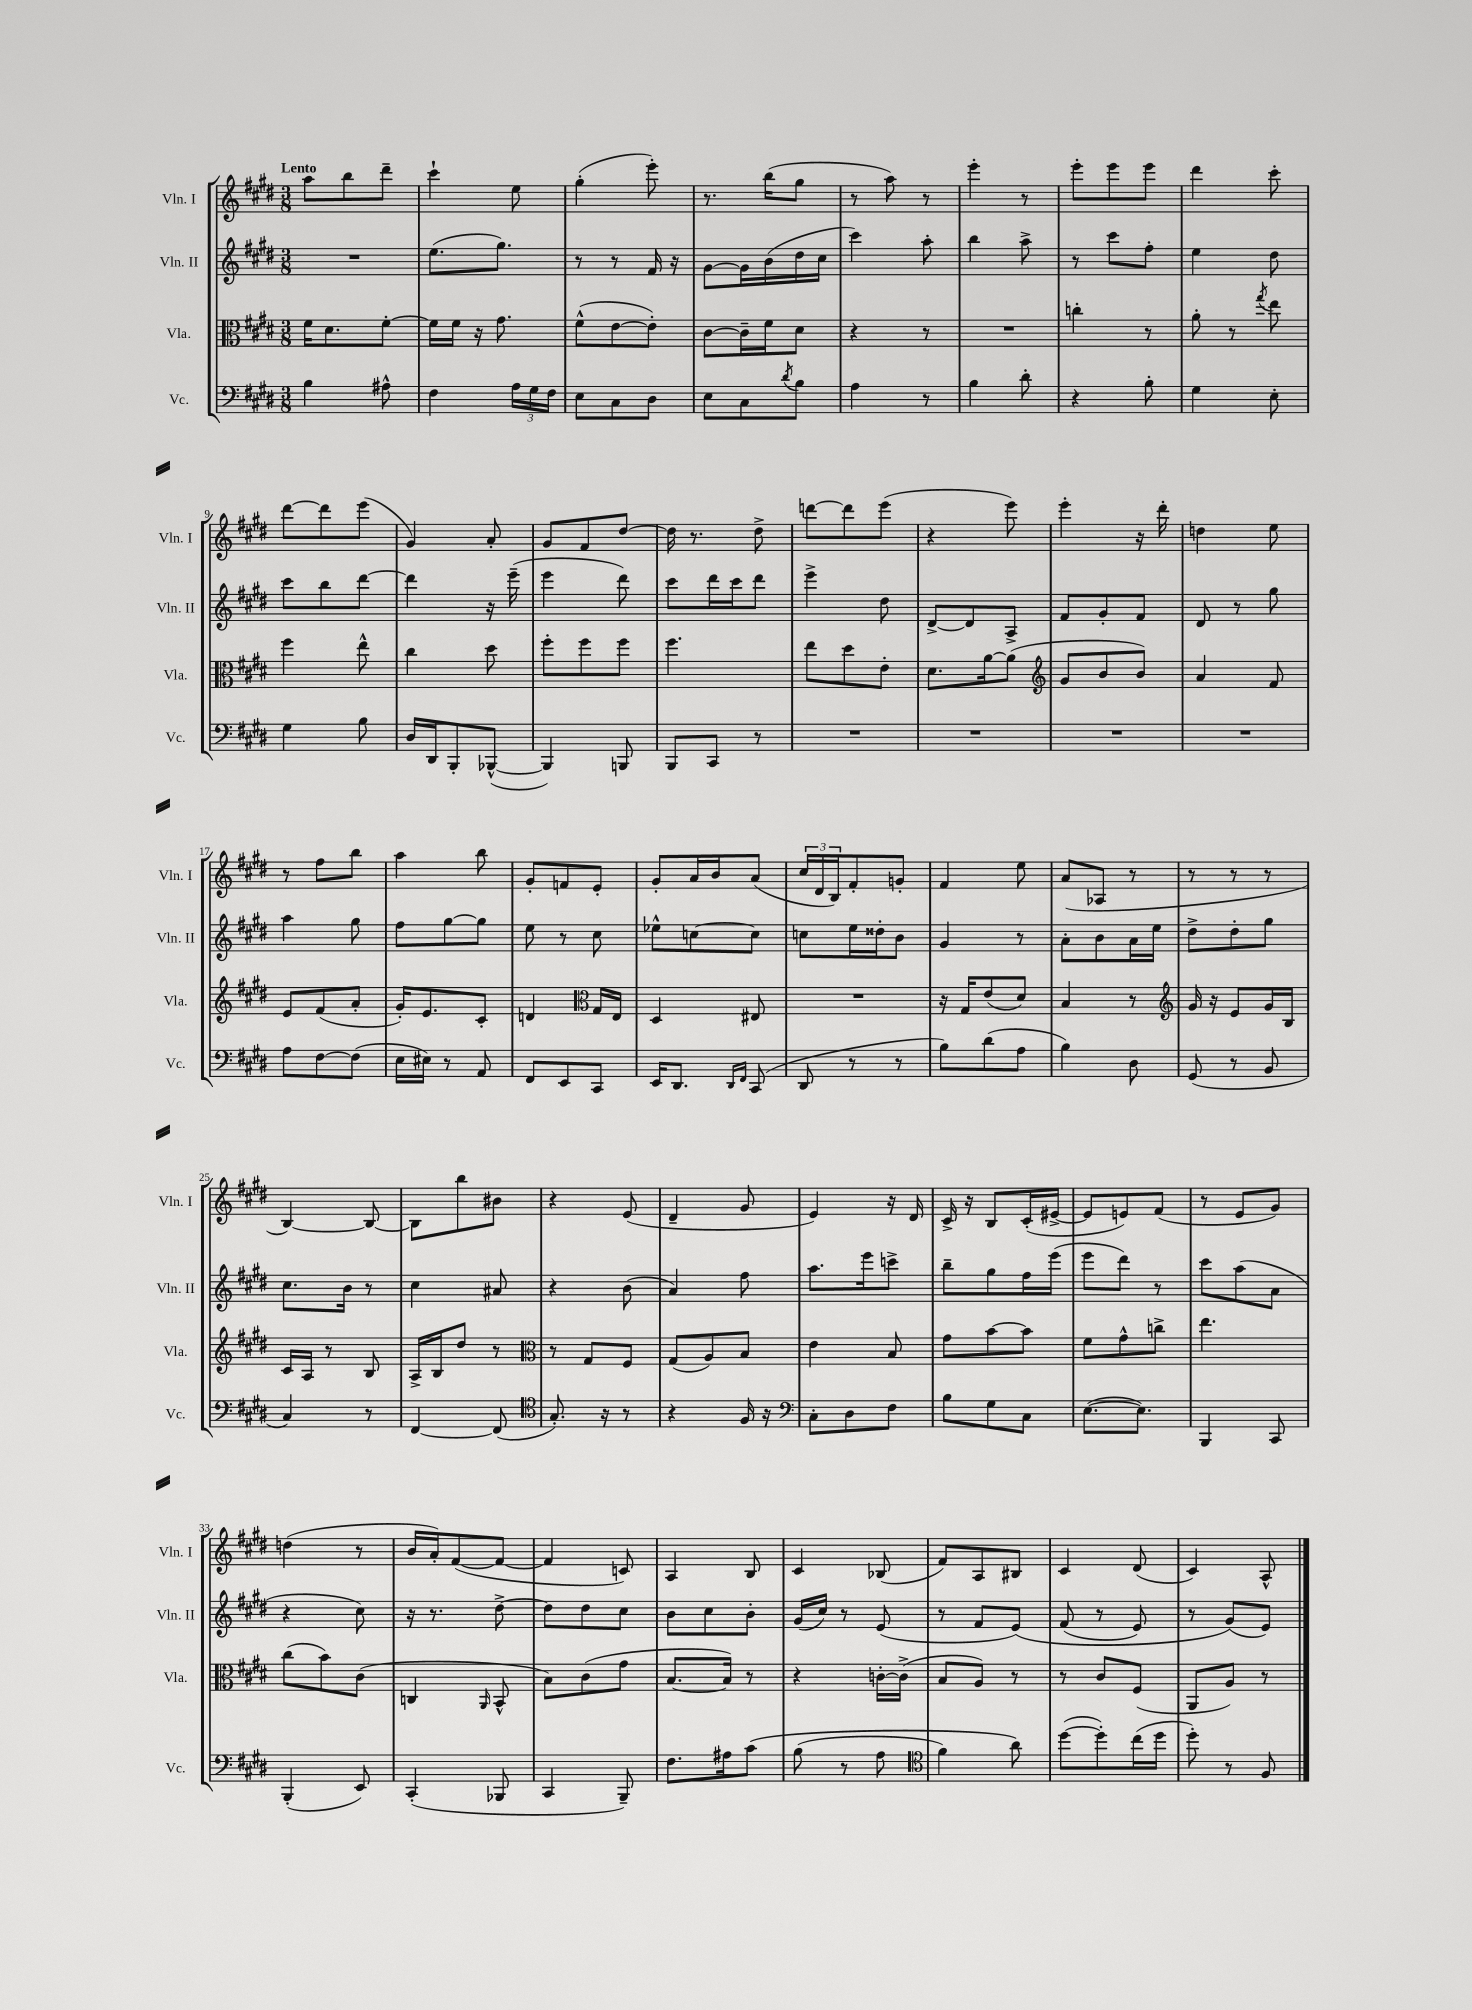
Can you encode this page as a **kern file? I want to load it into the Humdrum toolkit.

**kern	**kern	**kern	**kern
*staff4	*staff3	*staff2	*staff1
*clefF4	*clefC3	*clefG2	*clefG2
*k[f#c#g#d#]	*k[f#c#g#d#]	*k[f#c#g#d#]	*k[f#c#g#d#]
*M3/8	*M3/8	*M3/8	*M3/8
4B\	16f#\LK	4.r	8aa\L
.	8.d#\	.	.
.	.	.	8bb\
8A#^^\	[8f#'\J	.	8ddd#~\J
=	=	=	=
4F#\	16f#\]LL	(8.ee\L	4ccc#`\
.	16f#\JJ	.	.
.	16r	.	.
.	8.g#\	8.gg#\J)	.
24A\LL	.	.	8ee\
24G#\	.	.	.
24F#\JJ	.	.	.
=	=	=	=
8E\L	(8f#^^\L	8r	(4gg#'\
8C#\	[8e\	8r	.
8D#\J	8e'\]J)	16f#/	8eee'\)
.	.	16r	.
=	=	=	=
8E\L	[8c#\L	[8g#\L	8.r
8C#\	16c#~\]L	16g#\]L	.
.	16f#\J	(16b\	(16bb\LK
8qd#/	.	.	.
8B\J	8d#\J	16dd#\	8gg#\J
.	.	16cc#\JJ	.
=	=	=	=
4A\	4r	4ccc#\)	8r
.	.	.	8aa\)
8r	8r	8aa'\	8r
=	=	=	=
4B\	4.r	4bb\	4eee'\
8d#'\	.	8aa^\	8r
=	=	=	=
4r	4cc'\	8r	8eee'\L
.	.	8ccc#\L	8eee\
8B'\	8r	8ff#'\J	8eee\J
=	=	=	=
4G#\	8a'\	4ee\	4ddd#\
.	8r	.	.
.	8qgg#/	.	.
8E'\	8ee\	8dd#\	8ccc#'\
=	=	=	=
4G#\	4ff#\	8ccc#\L	[8ddd#\L
.	.	8bb\	8ddd#\]
8B\	8ee^^\	[8ddd#\J	(8eee\J
=	=	=	=
16D#/LL	4cc#\	4ddd#\]	4g#/)
16DD#/J	.	.	.
8BBB'/	.	.	.
([8BBB-^^/J	8dd#\	16r	8a'/
.	.	(16eee~\	.
=	=	=	=
4BBB-/])	8ff#'\L	4eee\	8g#/L
.	8ff#\	.	8f#/
8BBB/	8ff#\J	8ddd#\)	[8dd#/J
=	=	=	=
8BBB/L	4.ff#\	8ccc#\L	16dd#\]
.	.	.	8.r
8CC#/J	.	16ddd#\L	.
.	.	16ccc#\J	.
8r	.	8ddd#\J	8dd#^\
=	=	=	=
4.r	8ee\L	4eee^\	[8ddd\L
.	8dd#\	.	8ddd\]
.	8e'\J	8dd#\	(8eee\J
=	=	=	=
4.r	8.d#\L	[8d#^/L	4r
.	.	8d#/]	.
.	[16a\k	.	.
.	(8a\]J	8A^/J	8eee\)
=	=	=	=
*	*clefG2	*	*
4.r	8g#/L	8f#/L	4eee'\
.	8b/	8g#'/	.
.	8b/J)	8f#/J	16r
.	.	.	16ddd#'\
=	=	=	=
4.r	4a/	8d#/	4dd\
.	.	8r	.
.	8f#/	8gg#\	8ee\
=	=	=	=
8A\L	8e/L	4aa\	8r
[8F#\	(8f#/	.	8ff#\L
(8F#\]J	8a'/J	8gg#\	8bb\J
=	=	=	=
16E\LL	16g#'/LK)	8ff#\L	4aa\
16E#\JJ)	8.e/	.	.
8r	.	[8gg#\	.
8AA/	8c#'/J	8gg#\]J	8bb\
=	=	=	=
8FF#/L	4d/	8ee\	8g#'/L
8EE/	.	8r	8f/
*	*clefC3	*	*
8CC#/J	16G#/LL	8cc#\	8e'/J
.	16E/JJ	.	.
=	=	=	=
16EE/LK	4D#/	8ee-^^\L	8g#'/L
8.DD#/J	.	.	.
.	.	[8cc\	16a/L
.	.	.	16b/J
16qqDD#/LL	.	.	.
16qqFF#/JJ	.	.	.
(8CC#/	8E#/	8cc\]J	(8a/J
=	=	=	=
8DD#/	4.r	8cc\L	24cc#/LL
.	.	.	24d#/
.	.	.	24B/J)
8r	.	16ee\L	8f#'/
.	.	16dd##'\J	.
8r	.	8b\J	8g'/J
=	=	=	=
8B\L)	16r	4g#/	4f#/
.	16G#/LK	.	.
(8d#\	(8e/	.	.
8A\J	8d#/J)	8r	8ee\
=	=	=	=
4B\)	4B/	8a'\L	(8a/L
.	.	8b\	8A-/J
8D#\	8r	16a\L	8r
.	.	16ee\JJ	.
=	=	=	=
*	*clefG2	*	*
(8GG#/	16g#/	8dd#^\L	8r
.	16r	.	.
8r	8e/L	8dd#'\	8r
8BB/	16g#/L	8gg#\J	8r
.	16B/JJ	.	.
=	=	=	=
4C#/)	16c#/LL	8.cc#\L	[4B/)
.	16A/JJ	.	.
.	8r	.	.
.	.	16b\Jk	.
8r	8B/	8r	8B/_
=	=	=	=
[4FF#/	16A^/LL	4cc#\	8B\]L
.	16B/J	.	.
.	8dd#/J	.	8bb\
(8FF#/]	8r	8a#/	8b#\J
=	=	=	=
*clefC4	*clefC3	*	*
8.G#'/)	8r	4r	4r
.	8G#/L	.	.
16r	.	.	.
8r	8F#/J	(8b\	(8e/
=	=	=	=
4r	(8G#/L	4a/)	4d#~/
.	8A/)	.	.
16F#/	8B/J	8ff#\	8g#/
16r	.	.	.
=	=	=	=
*clefF4	*	*	*
8C#'\L	4e\	8.aa\L	4e/)
8D#\	.	.	.
.	.	16eee\k	.
8F#\J	8B/	8ccc^\J	16r
.	.	.	16d#/
=	=	=	=
8B\L	8g#\L	8bb~\L	16c#^/
.	.	.	16r
8G#\	[8b\	8gg#\	8B/L
8C#\J	8b\]J	16ff#\L	(16c#'/L
.	.	(16eee\JJ	[16e#^/JJ
=	=	=	=
([8.E\L	8f#\L	8eee\L	8e#/]L
.	8g#^^\	8ddd#\J)	8e/)
8.E\]J)	.	.	.
.	8cc^\J	8r	(8f#/J
=	=	=	=
4BBB/	4.ee\	8ccc#\L	8r
.	.	(8aa\	8e/L
8CC#/	.	8a\J	8g#/J)
=	=	=	=
(4BBB'/	(8cc#\L	4r	(4dd\
.	8b\)	.	.
8EE/)	(8c#\J	8cc#\)	8r
=	=	=	=
(4CC#'/	4C/	16r	16b/LL
.	.	8.r	16a'/J)
.	.	.	([8f#/
.	16qqAA/	.	.
8BBB-/	8BB^^/	[8dd#^\	8f#/_J
=	=	=	=
4CC#/	8B\L)	8dd#\]L	4f#/]
.	(8c#\	8dd#\	.
8BBB~/)	8g#\J	8cc#\J	8c/)
=	=	=	=
8.F#\L	[8.B/L	8b\L	4A/
.	.	8cc#\	.
16A#\k	16B/]Jk)	.	.
&(8c#\J	8r	8b'\J	8B/
=	=	=	=
(8B\	4r	(16g#/LL	4c#/
.	.	16cc#/JJ)	.
8r	.	8r	.
8A\	[16c'\LL	(8e/	(8B-/
.	(16c^\]JJ	.	.
=	=	=	=
*clefC4	*	*	*
4f#\)	8B/L	8r	8f#/L)
.	8A/J)	8f#/L	8A/
8a\&)	8r	&(8e/J)	8B#/J
=	=	=	=
([8dd#\L	8r	(8f#/	4c#/
8dd#'\])	8c#/L	8r	.
(16cc#\L	(8F#/J	8e/)	(8d#/
16dd#\JJ	.	.	.
=	=	=	=
8dd#'\)	8AA/L	8r	4c#/)
8r	8A/J)	(8g#/L&)	.
8F#/	8r	8e/J)	8A^^/
==	==	==	==
*-	*-	*-	*-
